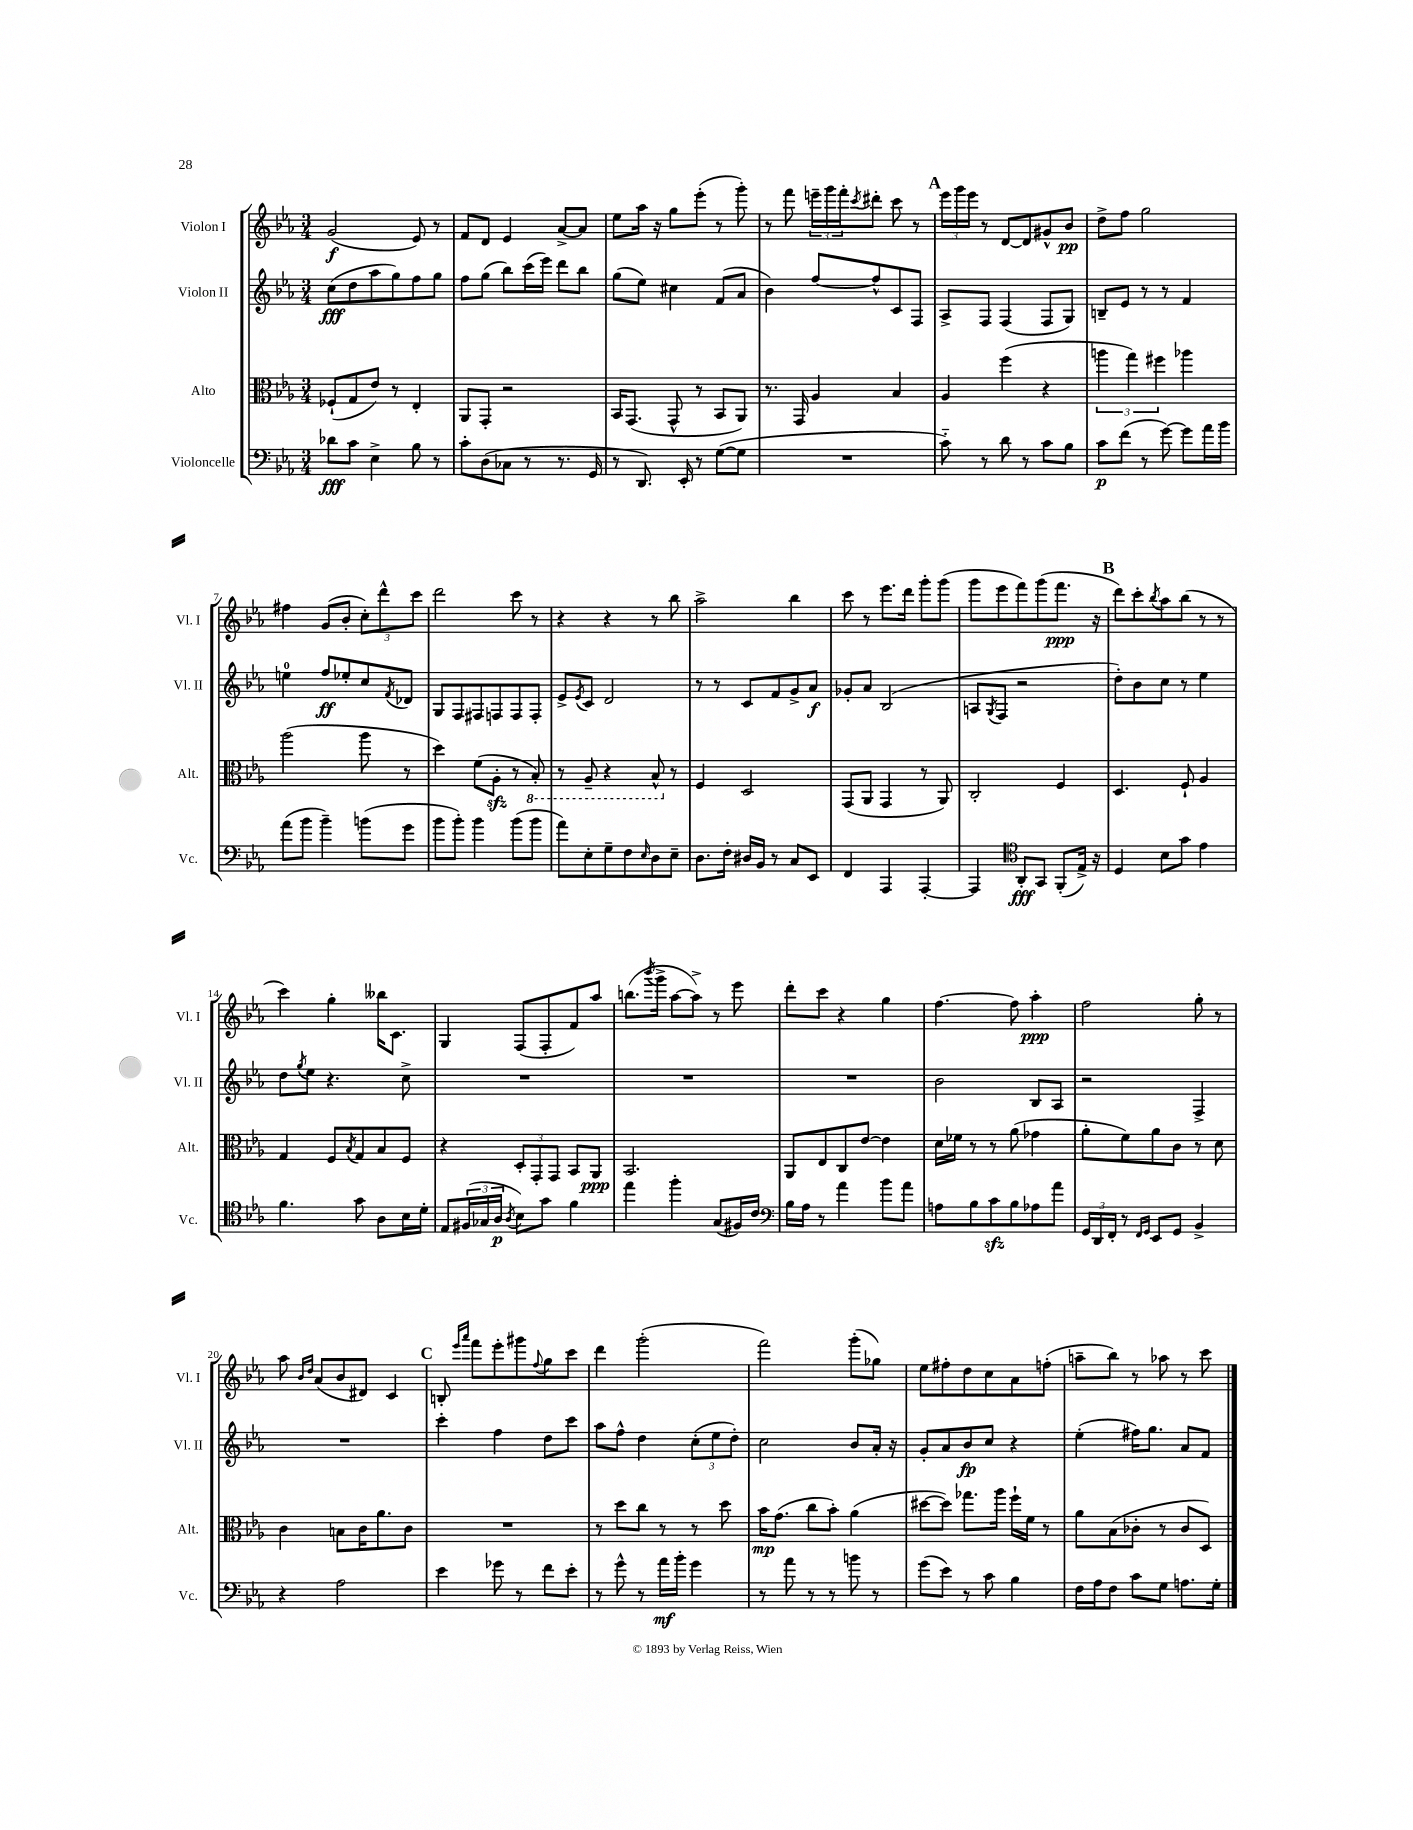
<<
\new StaffGroup <<
\new Staff = "s0" \with { instrumentName = "Violon I" shortInstrumentName = "Vl. I" } {
    \clef treble \key ees \major \numericTimeSignature \time 3/4
    g'2\f( ees'8) r8 |
    f'8 d'8 ees'4 aes'8~-> aes'8 |
    ees''8 aes''16 r16 g''8 ees'''8-.( r8 g'''8-.) |
    r8 f'''8 \tuplet 3/2 { e'''16-- g'''16 f'''16-. } \acciaccatura { c'''8 } dis'''8-. c'''8 r8 |
    \mark \markup { \bold "A" } \tuplet 3/2 { ees'''16 g'''16 ees'''16 } r8 d'8~ d'8 gis'8-^ bes'8\pp |
    d''8-> f''8 g''2 |
    fis''4 g'8( bes'8-. \tuplet 3/2 { c''8-.) d'''8-^ c'''8 } |
    d'''2 c'''8 r8 |
    r4 r4 r8 bes''8 |
    aes''2-> bes''4 |
    c'''8 r8 ees'''8. d'''16 g'''8-. g'''8( |
    g'''8 ees'''8 f'''8) g'''8( f'''8.\ppp r16 |
    \mark \markup { \bold "B" } d'''8) c'''8-. \acciaccatura { bes''8 } aes''8 bes''8( r8 r8 |
    c'''4) g''4-. beses''16 c'8. |
    g4 f8( f8-. f'8) aes''8 |
    b''8.( \acciaccatura { bes'''8 } g'''16-> aes''8~ aes''8->) r8 ees'''8 |
    d'''8-. c'''8 r4 g''4 |
    f''4.~ f''8 aes''4-.\ppp |
    f''2 g''8-. r8 |
    aes''8 \grace { bes'16 d''16 } aes'8( bes'8 dis'8) c'4 |
    \mark \markup { \bold "C" } b8-. \grace { ees'''16 aes'''16 } f'''8 ees'''8-. gis'''8 \appoggiatura { f''8 } g''8 c'''8 |
    d'''4 g'''2-.( |
    f'''2) g'''8-.( ges''8) |
    ees''8 fis''8-. d''8 c''8 aes'8 f''8-.( |
    a''8-- bes''8) r8 aes''8 r8 c'''8 \bar "|." |
}
\new Staff = "s1" \with { instrumentName = "Violon II" shortInstrumentName = "Vl. II" } {
    \clef treble \key ees \major \numericTimeSignature \time 3/4
    c''8\fff( d''8 aes''8 g''8) f''8 g''8 |
    f''8 g''8( bes''8) c'''16( ees'''16) d'''8 bes''8 |
    g''8( ees''8) cis''4 f'8( aes'8 |
    bes'4) f''8~ f''8-^ c'8 f8 |
    \mark \markup { \bold "A" } aes8-> f8 f4( f8 g8) |
    b8-- ees'8 r8 r8 f'4 |
    e''4-0 f''8\ff ees''8-. c''8 \acciaccatura { f'8 } des'8 |
    g8 f8 fis8 f8 f8 f8-. |
    ees'8-> \acciaccatura { ees'8 } c'8 d'2 |
    r8 r8 c'8 f'8 g'8-> aes'8\f |
    ges'8-. aes'8 bes2( |
    a8 \acciaccatura { g8 } f8 r2 |
    \mark \markup { \bold "B" } d''8-.) bes'8 c''8 r8 ees''4 |
    d''8 \acciaccatura { g''8 } ees''8 r4. c''8-> |
    R2. |
    R2. |
    R2. |
    bes'2 bes8 aes8 |
    r2 f4-> |
    R2. |
    \mark \markup { \bold "C" } c'''4-. f''4 d''8 c'''8 |
    aes''8 f''8-^ d''4 \tuplet 3/2 { c''8-.( ees''8 d''8-.) } |
    c''2 bes'8 aes'16-. r16 |
    g'8-. aes'8 bes'8\fp c''8 r4 |
    ees''4-.( fis''16) g''8. aes'8 f'8 \bar "|." |
}
\new Staff = "s2" \with { instrumentName = "Alto" shortInstrumentName = "Alt." } {
    \clef alto \key ees \major \numericTimeSignature \time 3/4
    fes8-!( g8 ees'8) r8 ees4-. |
    aes,8 g,8-. r2 |
    bes,16 g,8.( g,8-^ r8 bes,8 aes,8) |
    r8. g,16 aes4 bes4 |
    \mark \markup { \bold "A" } aes4 f''4( r4 |
    \tuplet 3/2 { a''4 g''4) fis''4 } aes''4 |
    aes''2( aes''8 r8 |
    d''4) f'8( aes8-.\sfz r8 \ottava #-1 bes,8-.) |
    r8 aes,8-- r4 bes,8-^ \ottava #0 r8 |
    f4 d2 |
    g,8( aes,8 g,4 r8 aes,8) |
    c2-. f4 |
    \mark \markup { \bold "B" } d4. f8-! aes4 |
    g4 f8 \acciaccatura { bes8 } g8 bes8 f8 |
    r4 \tuplet 3/2 { d8-. g,8-. g,8 } bes,8 aes,8\ppp |
    bes,2. |
    aes,8 ees8 c8 ees'8~ ees'4 |
    d'16 fes'16 r8 r8 aes'8( ges'4 |
    aes'8-. f'8) aes'8 c'8 r8 d'8 |
    c'4 b8 c'16 aes'8. c'8 |
    \mark \markup { \bold "C" } R2. |
    r8 d''8 c''8 r8 r8 d''8 |
    bes'16\mp g'8.( c''8 bes'8-.) aes'4( |
    dis''8~ dis''8) ges''8. aes''16 f''16-! f'16 r8 |
    aes'8 bes8( ces'8-. r8 ces'8 d8) \bar "|." |
}
\new Staff = "s3" \with { instrumentName = "Violoncelle" shortInstrumentName = "Vc." } {
    \clef bass \key ees \major \numericTimeSignature \time 3/4
    des'8\fff c'8 ees4-> bes8 r8 |
    c'8-. d8( ces8 r8 r8. g,16 |
    r8 d,8.) ees,16-. r8 g8~( g8 |
    R2. |
    \mark \markup { \bold "A" } c'8-_) r8 d'8 r8 c'8 bes8 |
    c'8\p f'8( r8 g'8~) g'8 aes'16 bes'16 |
    aes'8( bes'8 bes'4--) b'8( g'8 |
    bes'8 bes'8-.) bes'4 bes'8( bes'8 |
    aes'8) ees8-. g8-- f8 \grace { ees16 } d8 ees8-- |
    d8. f16-. dis16 bes,16 r8 c8 ees,8 |
    f,4 aes,,4 aes,,4~-. |
    aes,,4 \clef tenor aes,8-.\fff g,8 f,8-.( ees16->) r16 |
    \mark \markup { \bold "B" } d4 bes8 g'8 ees'4 |
    f'4. g'8 aes8 bes16 d'16-. |
    ees8 \tuplet 3/2 { fis16( ges16 aes16\p } \acciaccatura { aes8 } bes8) g'8 f'4 |
    ees''4 f''4-. g8( fis16) c'16 |
    \clef bass bes16 aes16 r8 aes'4 bes'8 aes'8 |
    a8 bes8 c'8\sfz bes8 aes8 aes'8 |
    \tuplet 3/2 { g,16 d,16 f,16-. } r8 \grace { f,16 g,16 } ees,8 g,8 bes,4-> |
    r4 aes2 |
    \mark \markup { \bold "C" } ees'4 ges'8 r8 f'8 ees'8-. |
    r8 g'8-^ r8 aes'16\mf bes'16-. g'4 |
    r8 aes'8 r8 r8 b'8 r8 |
    g'8( ees'8) r8 c'8 bes4 |
    f16 aes16 f8 c'8 g8 a8. g16-. \bar "|." |
}
>>
>>
